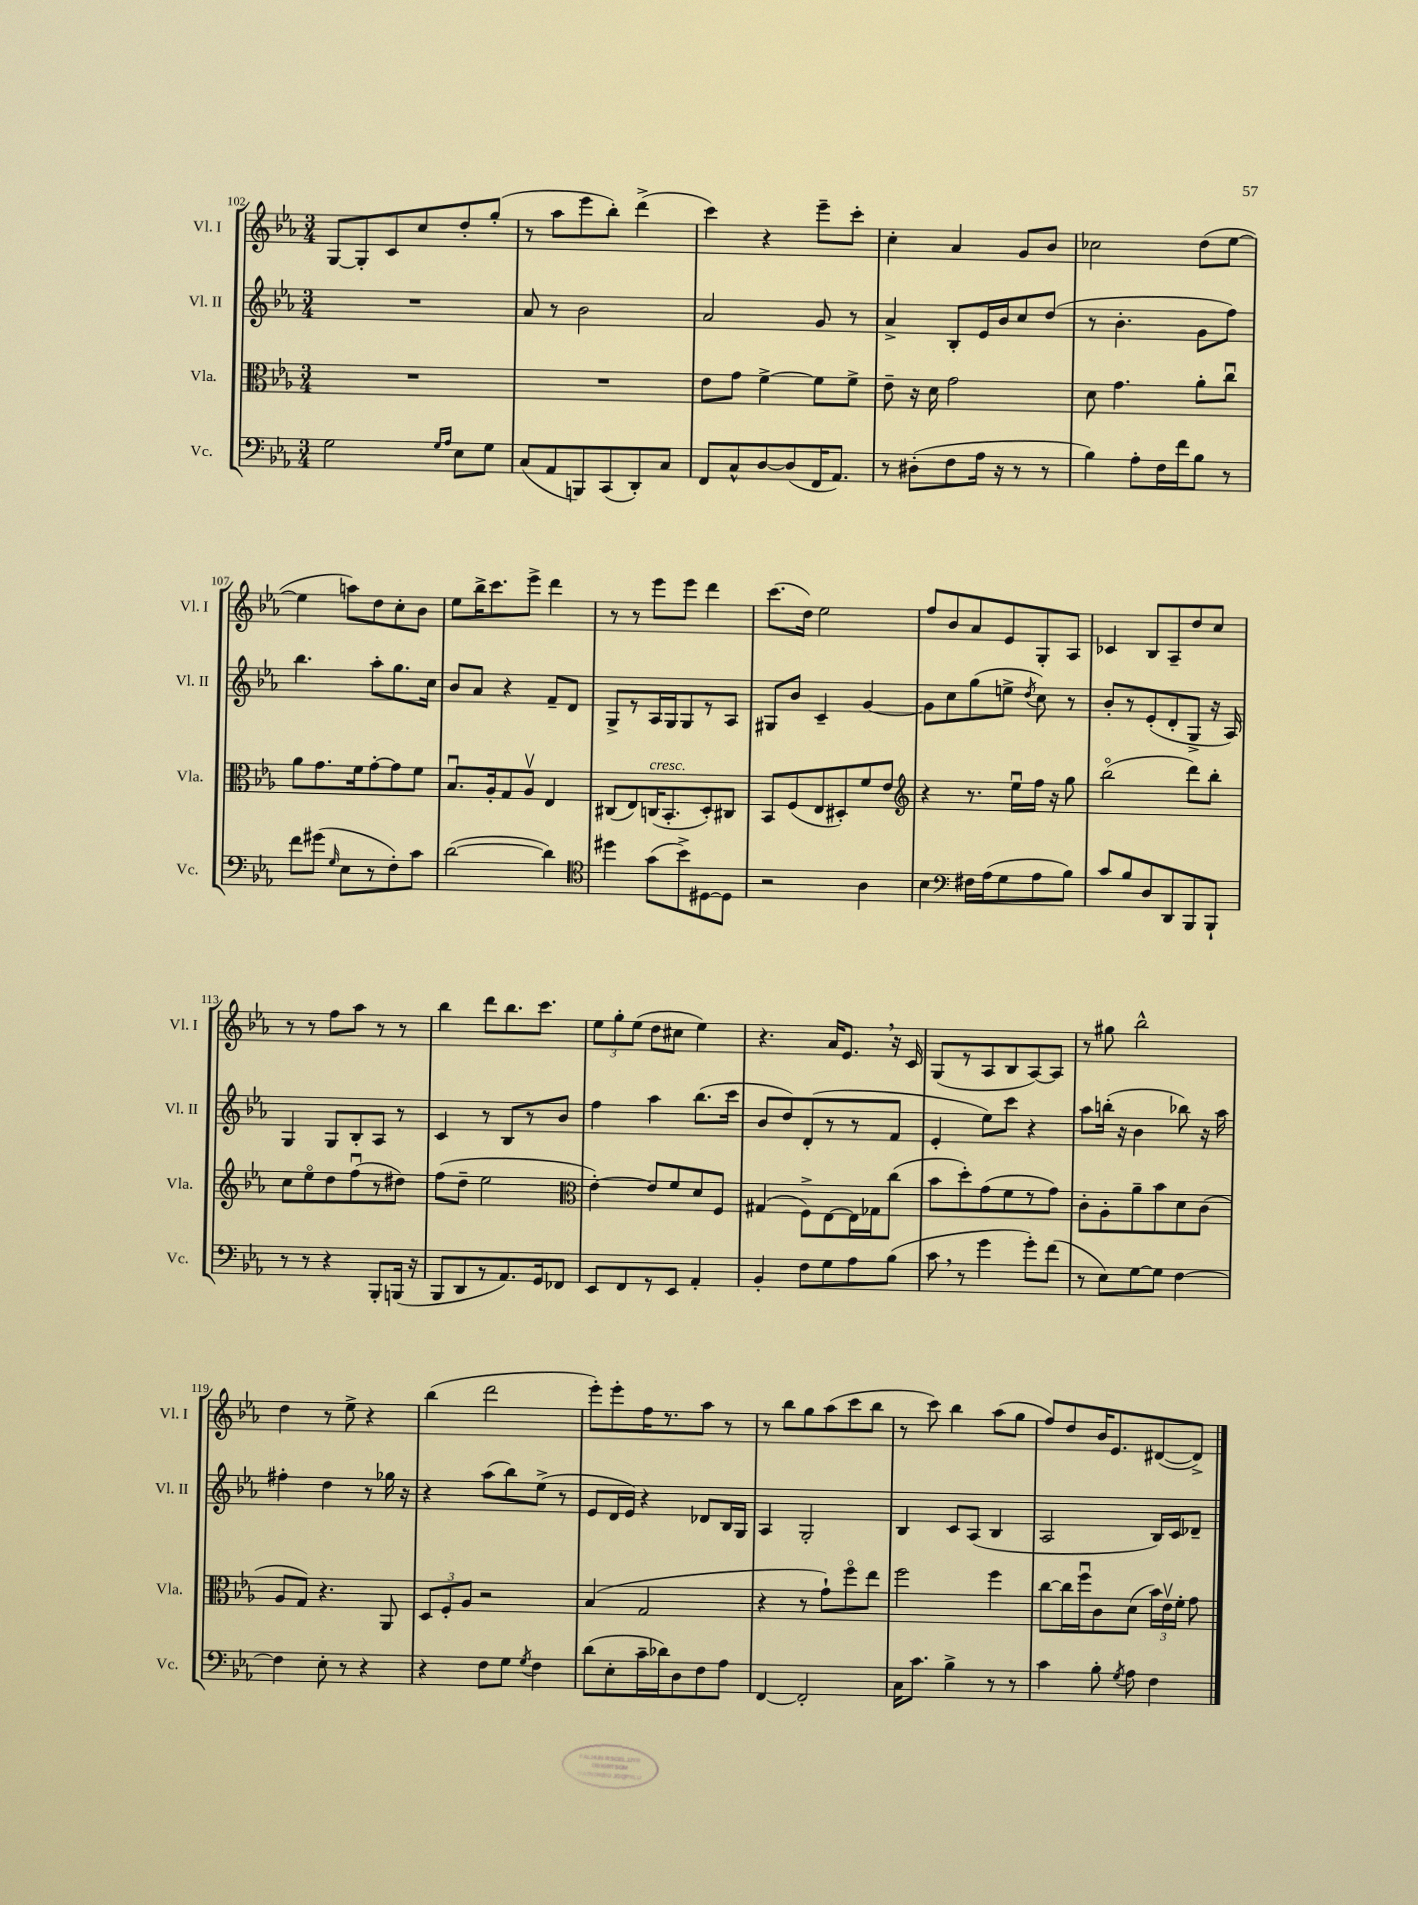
<<
\new StaffGroup <<
\new Staff = "s0" \with { instrumentName = "Vl. I" shortInstrumentName = "Vl. I" } {
    \clef treble \key ees \major \numericTimeSignature \time 3/4
    \autoBeamOff g8[~ g8-. c'8 c''8 d''8-. g''8]-.( |
    r8 aes''8[ ees'''8 bes''8]-.) d'''4->( |
    c'''4) r4 ees'''8[-- c'''8]-. |
    c''4-. aes'4 g'8[ bes'8] |
    ces''2 d''8[( ees''8]~ |
    ees''4 a''8[) d''8 c''8-. bes'8] |
    ees''8[ bes''16-> c'''8. ees'''8]-> d'''4 |
    r8 r8 ees'''8[ ees'''8] d'''4 |
    c'''8.[( d''16]) ees''2 |
    f''8[ bes'8 aes'8 ees'8 g8-. aes8] |
    ces'4 bes8[ aes8-- d''8 c''8] |
    r8 r8 f''8[ aes''8] r8 r8 |
    bes''4 d'''8[ bes''8. c'''8.] |
    \tuplet 3/2 { ees''8[ g''8-. ees''8]( } d''8[ cis''8] ees''4) |
    r4. aes'16[ ees'8.] \breathe r16 c'16 |
    g8[( r8 aes8 bes8 aes8~) aes8] |
    r8 gis''8 bes''2-^ |
    d''4 r8 ees''8-> r4 |
    bes''4( d'''2 |
    ees'''8[-.) ees'''8-. f''16 r8. aes''8] r8 |
    r8 bes''8[ g''8 aes''8( c'''8 bes''8] |
    r8 c'''8) bes''4 aes''8[( g''8] |
    f''8[) d''8 bes'16 ees'8. dis'8~( dis'8]->) \bar "|." |
}
\new Staff = "s1" \with { instrumentName = "Vl. II" shortInstrumentName = "Vl. II" } {
    \clef treble \key ees \major \numericTimeSignature \time 3/4
    \autoBeamOff R2. |
    aes'8 r8 bes'2 |
    aes'2 g'8 r8 |
    aes'4-> bes8[-. ees'16 bes'16 c''8 d''8]( |
    r8 bes'4.-. g'8[ f''8]) |
    bes''4. aes''8[-. g''8. c''16] |
    bes'8[ aes'8] r4 f'8[-- d'8] |
    g8[-> r8 aes16 g16 g8 r8 aes8] |
    gis8[ bes'8] c'4-- g'4~ |
    g'8[ c''8 g''8( e''8]-> \acciaccatura { d''8 } c''8) r8 |
    bes'8[-. r8 ees'8-.( d'8-. g8]-> r16 aes16) |
    g4 g8[ bes8-. aes8] r8 |
    c'4 r8 bes8[ r8 bes'8] |
    f''4 aes''4 bes''8.[( c'''16] |
    bes'8[ d''8) d'8-.( r8 r8 f'8] |
    ees'4-. ees''8[) c'''8] r4 |
    aes''8[ b''16]-.( r16 bes'4 bes''8) r16 aes''16 |
    fis''4-. d''4 r8 ges''16 r16 |
    r4 aes''8[( bes''8) ees''8]->( r8 |
    ees'8[ d'16 ees'16]) r4 des'8[ bes16 g16] |
    aes4 g2-. |
    bes4 c'8[ aes8]( bes4 |
    aes2 bes16[) c'16 des'8]-- \bar "|." |
}
\new Staff = "s2" \with { instrumentName = "Vla." shortInstrumentName = "Vla." } {
    \clef alto \key ees \major \numericTimeSignature \time 3/4
    \autoBeamOff R2. |
    R2. |
    ees'8[ g'8] f'4~-> f'8[ f'8]-> |
    ees'8-- r16 d'16 g'2 |
    d'8 g'4. aes'8[-. c''8]\downbow |
    aes'8[ g'8. f'16 g'8~-. g'8 f'8] |
    bes8.[\downbow aes16-. g8 aes8]\upbow ees4 |
    cis8[( ees8) c16^\markup { \italic "cresc." }( bes,8.-. d8-.) cis8] |
    bes,8[ f8( ees8 dis8-.) f'8 ees'8] |
    \clef treble r4 r8. ees''16[\downbow f''16] r16 g''8 |
    bes''2\flageolet( d'''8[) bes''8]-. |
    c''8[ ees''8\flageolet d''8 f''8\downbow( r8 dis''8]) |
    f''8[( d''8]-- ees''2 |
    \clef alto ees'4~-.) ees'8[ f'8 d'8 f8] |
    gis4( f8[->) ees8~ ees16 ges16 c''8]( |
    bes'8[ d''8-.) g'8( f'8 r8 g'8]) |
    c'8[-. aes8-. aes'8-- bes'8 d'8 c'8]( |
    aes8[ g8]) r4. aes,8 |
    \tuplet 3/2 { d8[ f8-. aes8] } r2 |
    bes4( g2 |
    r4 r8 g'8[-!) f''8\flageolet ees''8] |
    f''2 f''4 |
    c''8[~ c''16 f''16\downbow c'8 d'8]( \tuplet 3/2 { bes'16[) ees'16\upbow f'16]-. } g'8 \bar "|." |
}
\new Staff = "s3" \with { instrumentName = "Vc." shortInstrumentName = "Vc." } {
    \clef bass \key ees \major \numericTimeSignature \time 3/4
    \autoBeamOff g2 \grace { g16[ aes16] } ees8[ g8] |
    c8[( aes,8 b,,8) c,8( d,8-.) c8] |
    f,8[ c8-^ d8~ d8( f,16 aes,8.]) |
    r8 dis8[-.( f8 aes16] r16 r8 r8 |
    bes4) aes8[-. f16 f'16 bes8] r8 |
    f'8[ gis'8]( \grace { g16 } ees8[ r8 f8-.) c'8] |
    d'2~( d'4) |
    \clef tenor dis''4 g'8[( bes'8->) dis8~ dis8] |
    r2 aes4 |
    bes4 \clef bass fis16[ aes16( g8 aes8 bes8]) |
    c'8[ bes8 d8 d,8 bes,,8 bes,,8]-! |
    r8 r8 r4 bes,,8[-. b,,16]( r16 |
    bes,,8[ d,8 r8 aes,8.) g,16 fes,8] |
    ees,8[ f,8 r8 ees,8] aes,4-. |
    bes,4-. f8[ g8 aes8 bes8]( |
    c'8 \breathe r8 g'4 g'8[-.) f'8]( |
    r8 ees8[) g8~ g8] f4~ |
    f4 ees8-. r8 r4 |
    r4 f8[ g8] \acciaccatura { g8 } f4 |
    d'8[( ees8-. c'16-- des'16) d8 f8 aes8] |
    f,4~ f,2-. |
    c16[ c'8.] bes4-> r8 r8 |
    c'4 bes8-. \acciaccatura { g8 } aes8 f4 \bar "|." |
}
>>
>>
\layout { \context { \Score currentBarNumber = #102 } }
